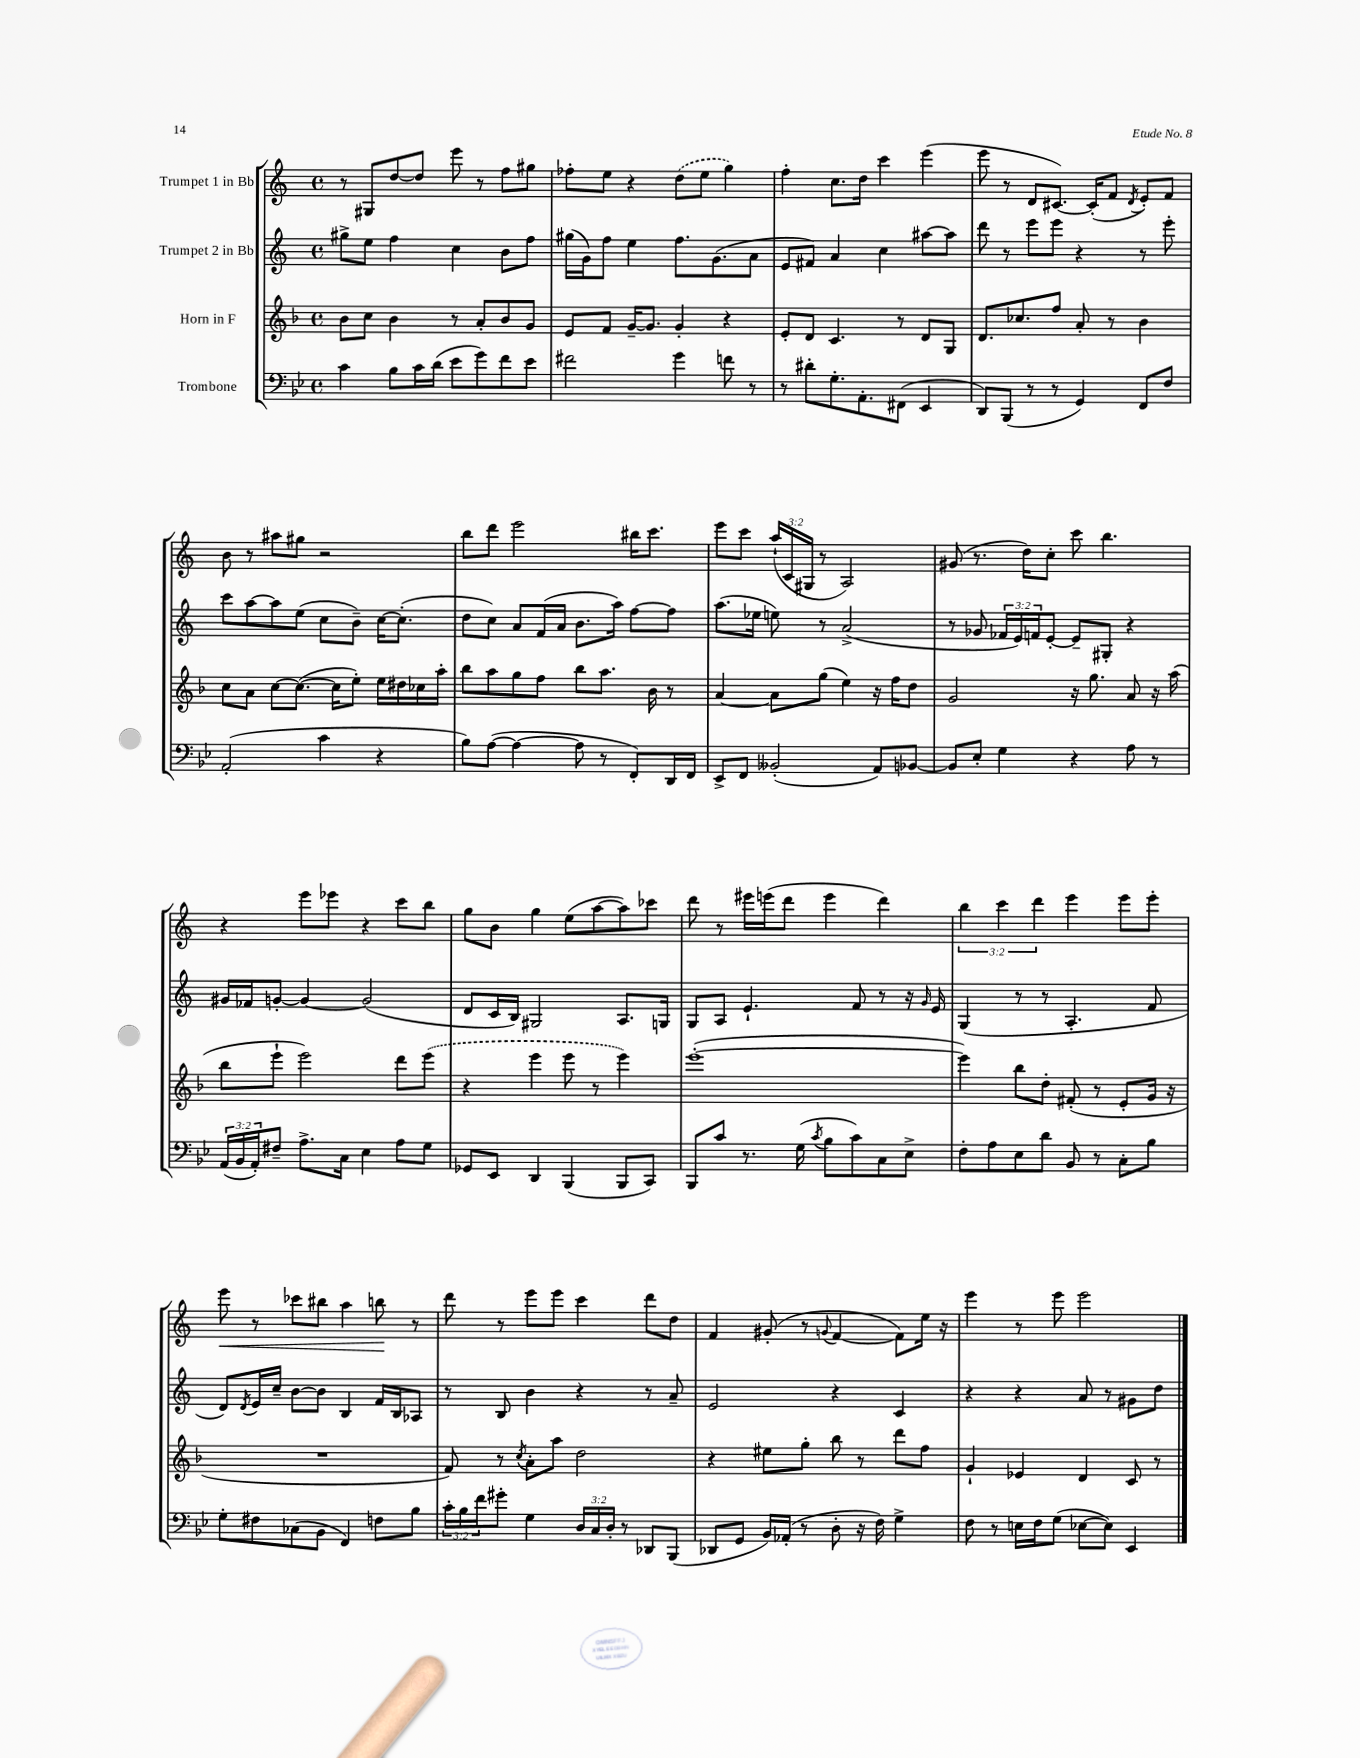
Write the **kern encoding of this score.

**kern	**kern	**kern	**kern
*staff4	*staff3	*staff2	*staff1
*clefF4	*clefG2	*clefG2	*clefG2
*k[b-e-]	*k[b-]	*k[]	*k[]
*M4/4	*M4/4	*M4/4	*M4/4
*met(c)	*met(c)	*met(c)	*met(c)
4c	8b-	8gg#^	8r
.	8cc	8ee	8G#
8B-	4b-	4ff	[8dd
16c	.	.	8dd]
(16d	.	.	.
8e-	8r	4cc	8eee
8g)	8a'	.	8r
8f	8b-	8b	8ff
8e-	8g	8ff	8gg#
=	=	=	=
2f#	8e	(16gg#	8ff-'
.	.	16g)	.
.	8f	8ff	8ee
.	[16g~	4ee	4r
.	8.g]	.	.
4g	4g'	8.ff	(8dd
.	.	.	8ee
.	.	(8.g	.
8f	4r	.	4gg)
8r	.	8a	.
=	=	=	=
8r	8e'	8e	4ff'
8d#'	8d	8f#)	.
8.G'	4.c	4a	8.cc
8.AA'	.	.	16dd
.	.	4cc	4ccc
(8FF#	8r	.	.
4EE-	8d	[8aa#	(4eee
.	8G	8aa#]	.
=	=	=	=
8DD)	8.d	8ddd	8eee
(8BBB-	.	8r	8r
.	8.cc-	.	.
8r	.	8eee	8d
8r	8ff	8eee	[8.c#)
4GG)	8a'	4r	.
.	.	.	(16c#']
.	8r	.	8f
.	.	.	8qd
8FF	4b-	8r	8e')
8F	.	8eee'	8f
=	=	=	=
(2AA'	8cc	8ccc	8b
.	8a	[8aa	8r
.	[8cc	8aa]	8aa#
.	(8.cc_	(8ee	8gg#
4c	.	8cc	2r
.	16cc]	.	.
.	8ee')	8b~)	.
4r	16ee	[16cc	.
.	16dd#	(8.cc']	.
.	16cc-	.	.
.	16aa'	.	.
=	=	=	=
8B-)	8bb-	8dd	8bb
([8A	8aa	8cc)	8ddd
4A_	8gg	8a	2eee
.	8ff	(16f	.
.	.	16a	.
8A]	8bb-	8.b	.
8r	8.aa	.	.
.	.	16aa)	.
8FF')	.	[8ff	16bb#
.	16b-	.	8.ccc
16DD	8r	8ff]	.
16FF	.	.	.
=	=	=	=
8EE-^	[4a	(8.aa	8eee
8FF	.	.	8ccc
.	.	16ee-	.
(2BB--'	8a]	8ee)	(24aa`
.	.	.	24c
.	.	.	24G#
.	(8gg	8r	8r
.	4ee)	(2a^	2A)
8AA)	16r	.	.
.	16ff	.	.
[8BB-	8dd	.	.
=	=	=	=
8BB-]	2g	8r	(8g#
8E-'	.	8g-	8.r
4G	.	24f-	.
.	.	24e)	.
.	.	.	16dd)
.	.	24f	.
.	.	[8e'	8cc'
4r	16r	8e~]	8ccc
.	8.gg	.	.
.	.	8G#'	4.bb
8A	8a	4r	.
8r	16r	.	.
.	(16aa	.	.
=	=	=	=
(24AA	8bb-	16g#	4r
24BB-	.	.	.
.	.	16f-	.
24AA')	.	.	.
8F#~	8eee`	[8g'	.
8.A^	2eee)	4g_	8eee
.	.	.	8eee-
16C	.	.	.
4E-	.	(2g]	4r
8A	8ddd	.	8ccc
8G	(8eee	.	8bb
=	=	=	=
8GG-	4r	8d	8gg
8EE-	.	16c	8b
.	.	16B)	.
4DD	4eee	2G#	4gg
(4BBB-	8eee	.	(8ee
.	8r	.	[8aa
8BBB-	4eee)	8.A	8aa])
8CC)	.	.	8ccc-
.	.	16G	.
=	=	=	=
8BBB-	([1eee'	8G	8ddd
8c	.	8A	8r
8.r	.	4.e`	16eee#
.	.	.	(16eee
.	.	.	8ddd
(16G	.	.	.
8qc	.	.	.
8B-	.	.	4eee
8c)	.	8f	.
8C	.	8r	4ddd)
8E-^	.	16r	.
.	.	16qqg	.
.	.	16e	.
=	=	=	=
8F'	4eee])	(4G	6bb
8A	.	.	.
.	.	.	6ccc
8E-	8bb-	8r	.
.	.	.	6ddd
8d	8dd'	8r	.
8BB-	(8f#'	4.A'	4eee
8r	8r	.	.
8C'	8e'	.	8eee
8B-	16g	8f	8eee'
.	16r	.	.
=	=	=	=
8G'	1r	8d)	8eee
.	.	8qd	.
8F#	.	16e	8r
.	.	16cc~	.
(8C-	.	[8b	8ccc-
8BB-	.	8b]	8bb#
4FF)	.	4B	4aa
8F	.	16f	8bb
.	.	16B	.
8B-	.	8A-	8r
=	=	=	=
24c'	8f)	8r	8ddd
24B-	.	.	.
24f	.	.	.
8g#'	8r	8B	8r
.	8qcc	.	.
4G	8a'	4b	8eee
.	8aa	.	8eee
24D	2dd	4r	4ccc
24C	.	.	.
24D'	.	.	.
8r	.	.	.
8DD-	.	8r	8ddd
(8BBB-	.	8a~	8dd
=	=	=	=
8DD-	4r	2e	4f
8GG	.	.	.
16BB-)	8ee#	.	(8g#'
(16AA-'	.	.	.
8r	8gg'	.	8r
.	.	.	8qqg
8D'	8bb-	4r	[4f
16r	8r	.	.
16F)	.	.	.
4G^	8ddd	4c	8f])
.	8ff	.	16ee
.	.	.	16r
=	=	=	=
8F	4g`	4r	4eee
8r	.	.	.
16E	4e-	4r	8r
16F	.	.	.
(8G	.	.	8eee
[8E-	4d	8a	2eee
8E-])	.	8r	.
4EE-	8c	8g#	.
.	8r	8dd	.
==	==	==	==
*-	*-	*-	*-
